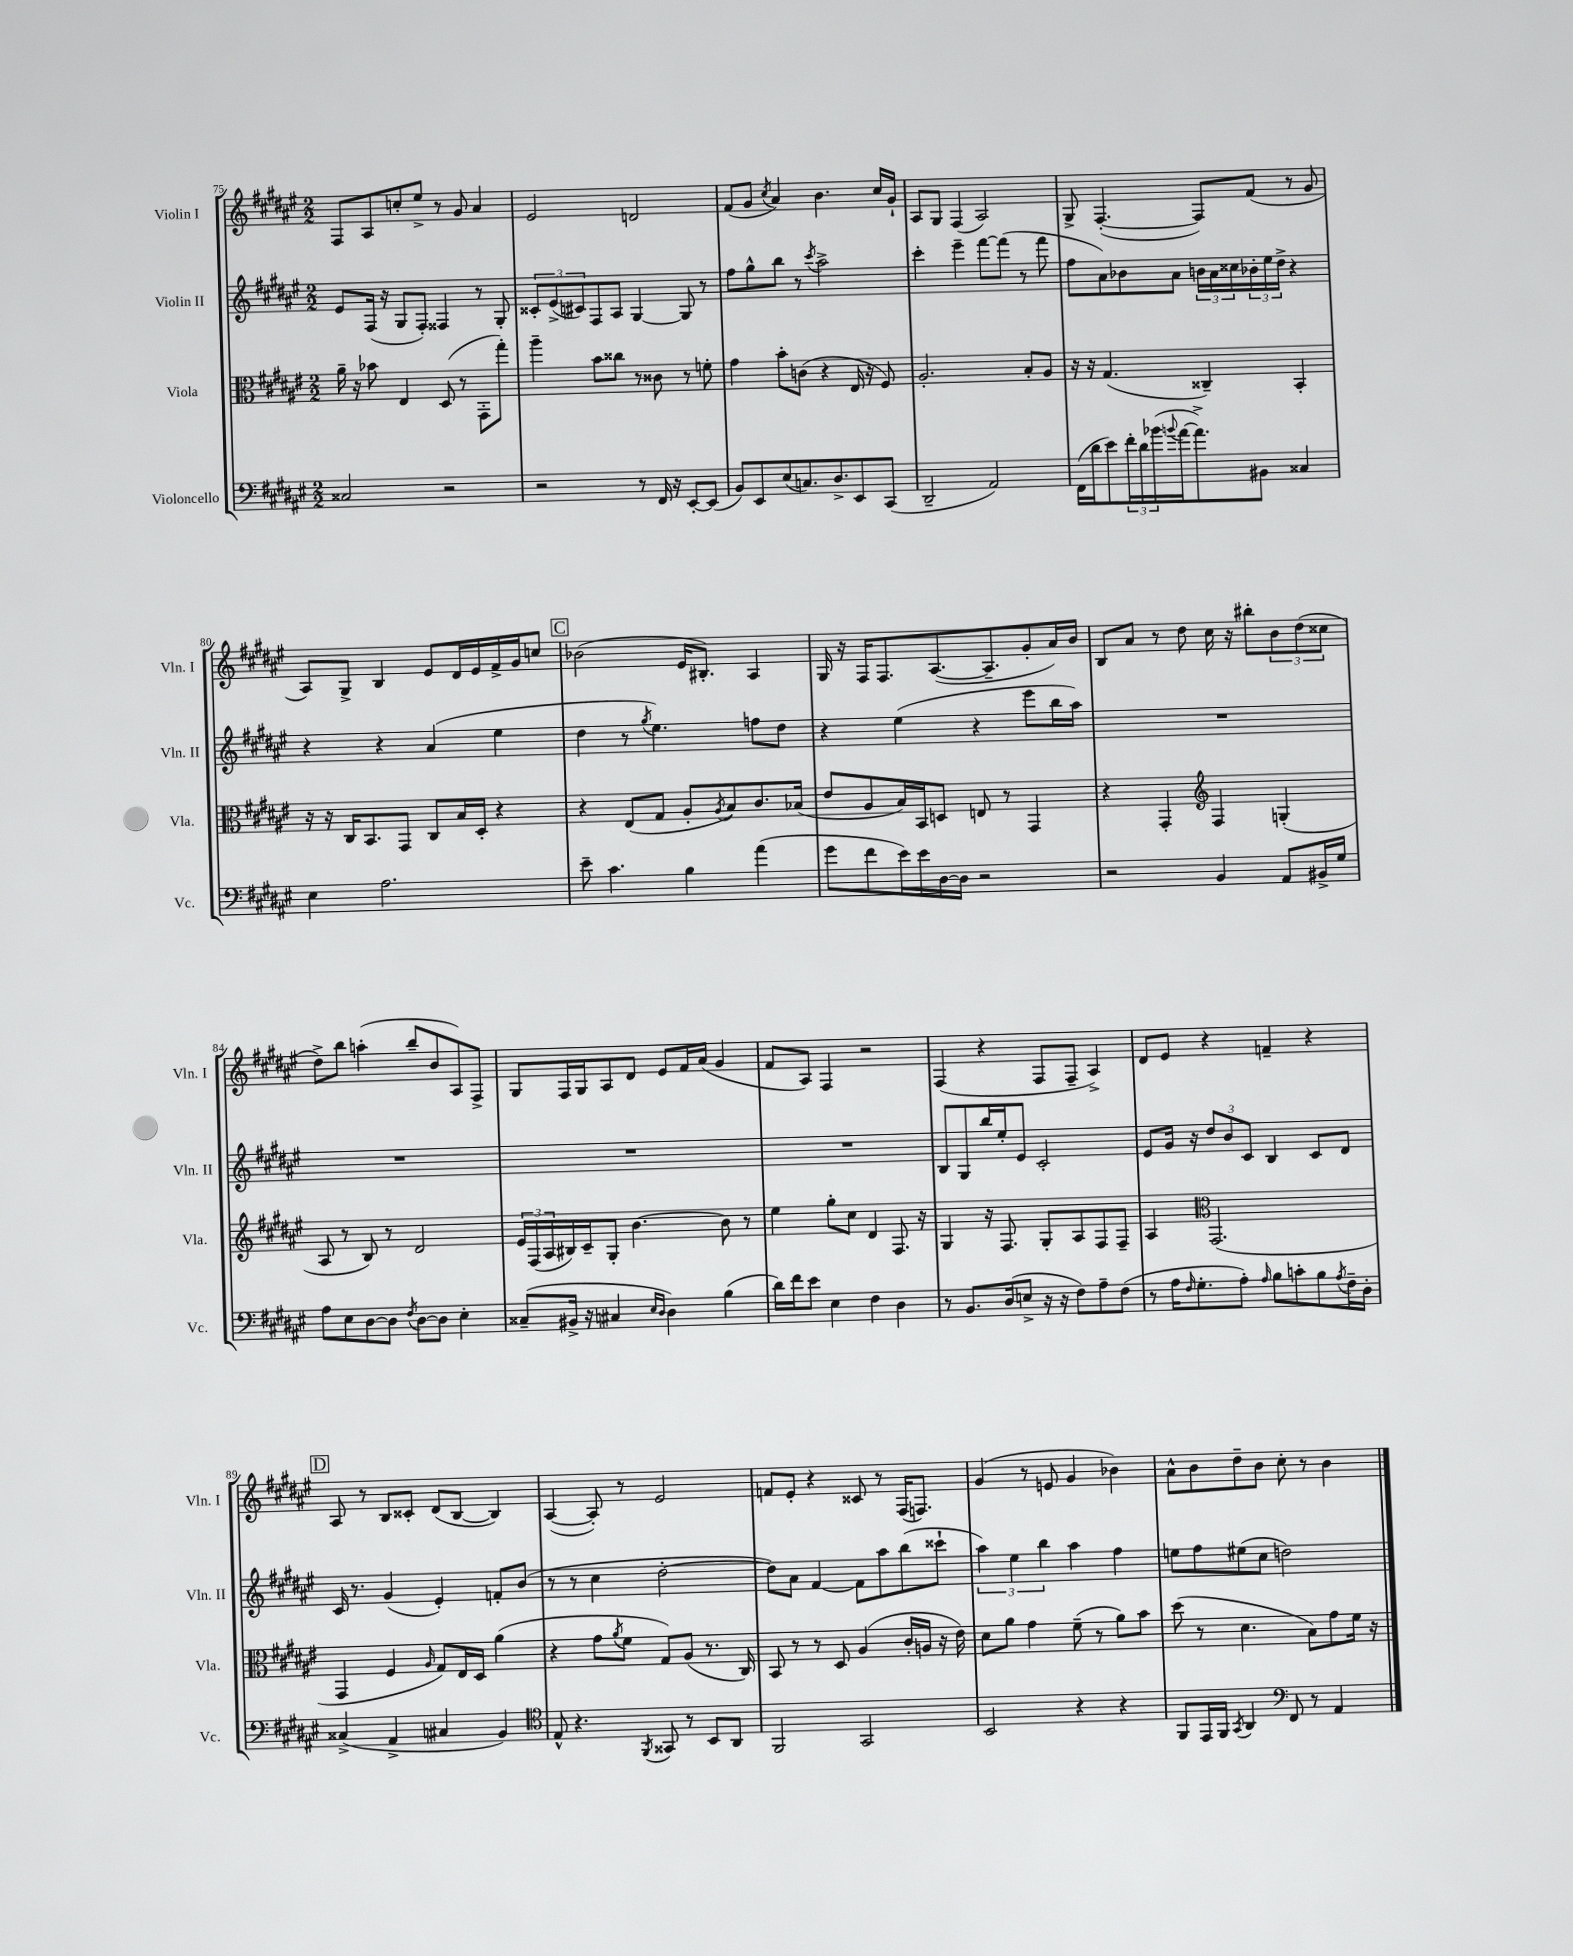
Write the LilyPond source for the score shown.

<<
\new StaffGroup <<
\new Staff = "s0" \with { instrumentName = "Violin I" shortInstrumentName = "Vln. I" } {
    \clef treble \key fis \major \numericTimeSignature \time 2/2
    fis8 ais8 c''8-. eis''8-> r8 gis'8 ais'4 |
    eis'2 d'2 |
    fis'8( gis'8 \acciaccatura { cis''8 } ais'4) b'4. cis''16 gis'16-! |
    ais8 gis8 fis4( ais2) |
    gis8-> fis4.~-.( fis8) fis'8( r8 gis'8 |
    ais8) gis8-> b4 eis'8 dis'16 eis'16 fis'16-> gis'16 c''8 |
    \mark \markup { \box "C" } bes'2( eis'16 bis8.-.) ais4 |
    gis16 r16 fis16 fis8. ais8.~( ais8.-- gis'8-. ais'16) b'16 |
    b8 ais'8 r8 dis''8 cis''16 r16 bis''8-. \tuplet 3/2 { b'8 dis''8( cisis''8 } |
    dis''8->) b''8 a''4-.( b''8-- b'8 ais8) fis8-> |
    gis8 fis16 gis16 ais8 dis'8 eis'8 fis'16 ais'16( gis'4 |
    fis'8 ais8) fis4 r2 |
    fis4( r4 fis8 fis8-- ais4->) |
    dis'8 eis'8 r4 f'4-- r4 |
    \mark \markup { \box "D" } ais8 r8 b8 cisis'8-. dis'8( b8~ b4) |
    ais4~( ais8-.) r8 eis'2 |
    f'8 eis'8-. r4 cisis'8 r8 fis16( f8.) |
    gis'4( r8 e'8 gis'4 bes'4) |
    ais'8-^ b'8 dis''8-- b'8 cis''8-. r8 b'4 \bar "|." |
}
\new Staff = "s1" \with { instrumentName = "Violin II" shortInstrumentName = "Vln. II" } {
    \clef treble \key fis \major \numericTimeSignature \time 2/2
    eis'8 fis16( r16 gis8 fis8-.) fisis4 r8 gis8-. |
    \tuplet 3/2 { cisis'8-. eis'8->( cis'8) } fis8 ais8 gis4~ gis8 r8 |
    fis''8 gis''8-^ b''8 r8 \acciaccatura { cis'''8 } ais''2-> |
    cis'''4-. eis'''4-- fis'''8~ fis'''8( r8 fis'''8 |
    fis''8 ais'8) bes'8 ais'8 \tuplet 3/2 { b'16 ais'16 cisis''16 } \tuplet 3/2 { bes'16-. eis''16 dis''16-> } r4 |
    r4 r4 ais'4( eis''4 |
    \mark \markup { \box "C" } dis''4 r8 \acciaccatura { gis''8 } eis''4.) f''8 dis''8 |
    r4 eis''4( r4 eis'''8 b''16 ais''16) |
    R1 |
    R1 |
    R1 |
    R1 |
    b8 gis8 b''16 eis''16-. eis'8 cis'2-. |
    eis'8 gis'16 r16 \tuplet 3/2 { dis''8 b'8 cis'8 } b4 cis'8 dis'8 |
    \mark \markup { \box "D" } cis'16 r8. gis'4( eis'4-.) f'8-. b'8( |
    r8 r8 cis''4 dis''2~-. |
    dis''8) ais'8 fis'4~ fis'8 ais''8 b''8( cisis'''8-! |
    \tuplet 3/2 { ais''4) eis''4 b''4 } ais''4 fis''4 |
    e''8 fis''8 eis''8( cis''8 d''2) \bar "|." |
}
\new Staff = "s2" \with { instrumentName = "Viola" shortInstrumentName = "Vla." } {
    \clef alto \key fis \major \numericTimeSignature \time 2/2
    ais'16-- r16 bes'8 eis4 dis8( r8 gis,8-. gis''8-.) |
    ais''4-- b'8 cisis''8 r8 cisis'8 r8 f'8-. |
    gis'4 b'8-. c'8( r4 eis16 r16 fis8) |
    ais2.-. b8-. ais8 |
    r16 r16 gis4.( cisis4--) b,4-. |
    r16 r16 cis16 b,8. gis,8 cis8 b16 dis16-. r4 |
    \mark \markup { \box "C" } r4 eis8( gis8 ais8-. \acciaccatura { ais8 } b8) cis'8. bes16( |
    eis'8 ais8 b16) b,16 d8 e8 r8 gis,4 |
    r4 gis,4-. \clef treble fis4 g4-.( |
    ais8 r8 b8) r8 dis'2 |
    \tuplet 3/2 { eis'16 fis16( ais16 } bis16) cis'16-- gis8-. b'4.~ b'8 r8 |
    eis''4 gis''8-. cis''8 dis'4 fis8. r16 |
    gis4 r16 fis8. gis8-. ais8 fis8 fis8-- |
    ais4 \clef alto gis,2.( |
    \mark \markup { \box "D" } gis,4 fis4 \grace { ais16 } gis8) eis16 dis16 ais'4( |
    r4 gis'8 \acciaccatura { ais'8 } fis'8 gis8) ais8( r8. cis16) |
    b,8 r8 r8 dis8 ais4( cis'16-. a16 r16 eis'16) |
    dis'8 ais'8 gis'4 fis'8--( r8 ais'8) b'8 |
    dis''8( r8 dis'4. b8) gis'8 fis'16 r16 \bar "|." |
}
\new Staff = "s3" \with { instrumentName = "Violoncello" shortInstrumentName = "Vc." } {
    \clef bass \key fis \major \numericTimeSignature \time 2/2
    cisis2 r2 |
    r2 r8 fis,16 r16 eis,8~-. eis,8( |
    b,8) eis,8 eis8( c8.) dis8.-> eis,8 cis,8( |
    dis,2-- ais,2) |
    fis,16( dis'16 eis'8) \tuplet 3/2 { fis'16-. dis'16 bes'16( } \appoggiatura { b'8 } ais'16~ ais'8.->) bis,8 cisis4 |
    eis4 ais2. |
    \mark \markup { \box "C" } eis'8-- cis'4. b4 ais'4( |
    gis'8 fis'8 eis'16) eis'16 dis16~ dis16 r2 |
    r2 b,4 ais,8 bis,16-> gis16 |
    ais8 eis8 dis8~ dis8 \acciaccatura { fis8 } dis8~ dis8 eis4-. |
    cisis8--( bis,16-> r16 cis4 \grace { eis16 dis16 } dis4) b4( |
    dis'16) fis'16 eis'8 eis4 fis4 dis4 |
    r8 b,8. dis16( e8-> r16 r16 fis8) ais8-- fis8( |
    r8 ais16 \grace { fis16 } gis8.-. ais8-.) \grace { ais16 } b8 c'8-. b8 \acciaccatura { ais8 } fis16-- dis16-. |
    \mark \markup { \box "D" } cisis4->( ais,4-> cis4 b,4) |
    \clef tenor eis8-^ r4. \acciaccatura { fis,8 } gisis,8 r8 b,8 ais,8 |
    fis,2 gis,2 |
    b,2 r4 r4 |
    fis,8 eis,16 fis,16 \acciaccatura { gis,8 } ais,4 \clef bass fis,8 r8 ais,4 \bar "|." |
}
>>
>>
\layout { \context { \Score currentBarNumber = #75 } }
